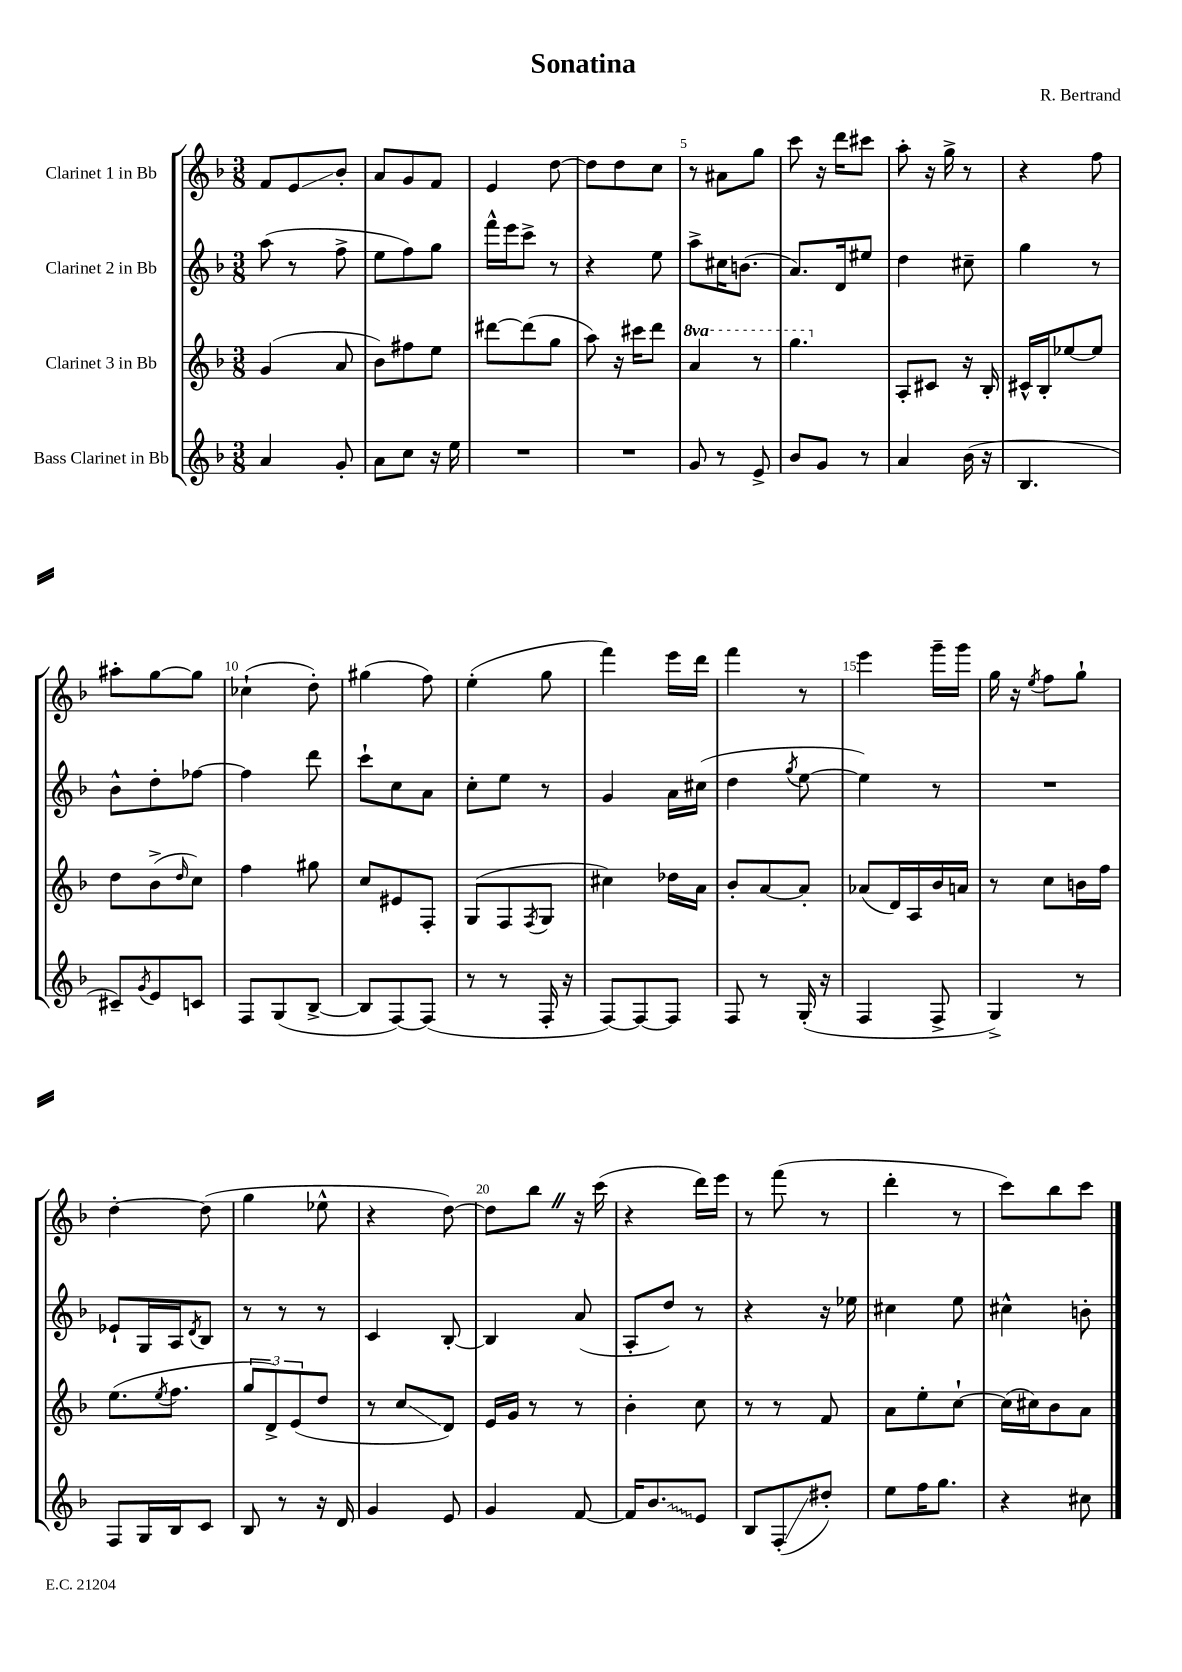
\header { title = "Sonatina" composer = "R. Bertrand" }
<<
\new StaffGroup <<
\new Staff = "s0" \with { instrumentName = "Clarinet 1 in Bb" } {
    \clef treble \key f \major \numericTimeSignature \time 3/8
    f'8 e'8\glissando bes'8-. |
    a'8 g'8 f'8 |
    e'4 d''8~ |
    d''8 d''8 c''8 |
    r8 ais'8 g''8 |
    c'''8 r16 d'''16 cis'''8 |
    a''8-. r16 g''16-> r8 |
    r4 f''8 |
    ais''8-. g''8~ g''8 |
    ces''4-!( d''8-.) |
    gis''4( f''8) |
    e''4-.( g''8 |
    f'''4) e'''16 d'''16 |
    f'''4 r8 |
    e'''4 g'''16-- g'''16 |
    g''16 r16 \acciaccatura { e''8 } f''8 g''8-! |
    d''4~-. d''8( |
    g''4 ees''8-^ |
    r4 d''8~) |
    d''8 bes''8 \once \override BreathingSign.text = \markup { \musicglyph "scripts.caesura.straight" } \breathe r16 c'''16( |
    r4 d'''16) e'''16 |
    r8 f'''8( r8 |
    d'''4-. r8 |
    c'''8) bes''8 c'''8 \bar "|." |
}
\new Staff = "s1" \with { instrumentName = "Clarinet 2 in Bb" } {
    \clef treble \key f \major \numericTimeSignature \time 3/8
    a''8( r8 f''8-> |
    e''8 f''8) g''8 |
    f'''16-^ e'''16 c'''8-> r8 |
    r4 e''8 |
    a''8-> cis''16 b'8.( |
    a'8.) d'16 eis''8 |
    d''4 cis''8-- |
    g''4 r8 |
    bes'8-^ d''8-. fes''8~ |
    fes''4 d'''8 |
    c'''8-! c''8 a'8 |
    c''8-. e''8 r8 |
    g'4 a'16 cis''16( |
    d''4 \acciaccatura { g''8 } e''8~ |
    e''4) r8 |
    R4. |
    ees'8-! g16 a16 \acciaccatura { d'8 } bes8 |
    r8 r8 r8 |
    c'4 bes8~-. |
    bes4 a'8( |
    a8-. d''8) r8 |
    r4 r16 ees''16 |
    cis''4 e''8 |
    cis''4-^ b'8-. \bar "|." |
}
\new Staff = "s2" \with { instrumentName = "Clarinet 3 in Bb" } {
    \clef treble \key f \major \numericTimeSignature \time 3/8 \set Staff.ottavationMarkups = #ottavation-simple-ordinals
    g'4( a'8 |
    bes'8) fis''8 e''8 |
    dis'''8~ dis'''8( g''8 |
    a''8) r16 cis'''16 d'''8 |
    \ottava #1 a''4 r8 |
    g'''4. \ottava #0 |
    a8-. cis'8 r16 bes16-. |
    cis'16-^ bes16-. ees''8~ ees''8 |
    d''8 bes'8->( \grace { d''16 } c''8) |
    f''4 gis''8 |
    c''8 eis'8 f8-. |
    g8( f8 \acciaccatura { f8 } g8 |
    cis''4) des''16 a'16 |
    bes'8-. a'8~ a'8-. |
    aes'8( d'16) a16 bes'16 a'16 |
    r8 c''8 b'16 f''16 |
    e''8.( \acciaccatura { e''8 } f''8. |
    \tuplet 3/2 { g''8 d'8->) e'8( } d''8 |
    r8 c''8\glissando d'8) |
    e'16 g'16 r8 r8 |
    bes'4-. c''8 |
    r8 r8 f'8 |
    a'8 e''8-. c''8~-! |
    c''16( cis''16) bes'8 a'8 \bar "|." |
}
\new Staff = "s3" \with { instrumentName = "Bass Clarinet in Bb" } {
    \clef treble \key f \major \numericTimeSignature \time 3/8
    a'4 g'8-. |
    a'8 c''8 r16 e''16 |
    R4. |
    R4. |
    g'8 r8 e'8-> |
    bes'8 g'8 r8 |
    a'4 bes'16( r16 |
    bes4. |
    cis'8--) \acciaccatura { g'8 } e'8 c'8 |
    f8 g8( bes8~-> |
    bes8 f8~) f8( |
    r8 r8 f16-. r16 |
    f8~) f8~ f8 |
    f8 r8 g16-.( r16 |
    f4 f8-> |
    g4->) r8 |
    f8 g16 bes16 c'8 |
    bes8 r8 r16 d'16 |
    g'4 e'8 |
    g'4 f'8~ |
    f'16 \once \override Glissando.style = #'zigzag bes'8.\glissando e'8 |
    bes8 f8-.\glissando( dis''8-.) |
    e''8 f''16 g''8. |
    r4 cis''8 \bar "|." |
}
>>
>>
\layout { \context { \Score \override BarNumber.break-visibility = ##(#f #t #t) barNumberVisibility = #(every-nth-bar-number-visible 5) } }
